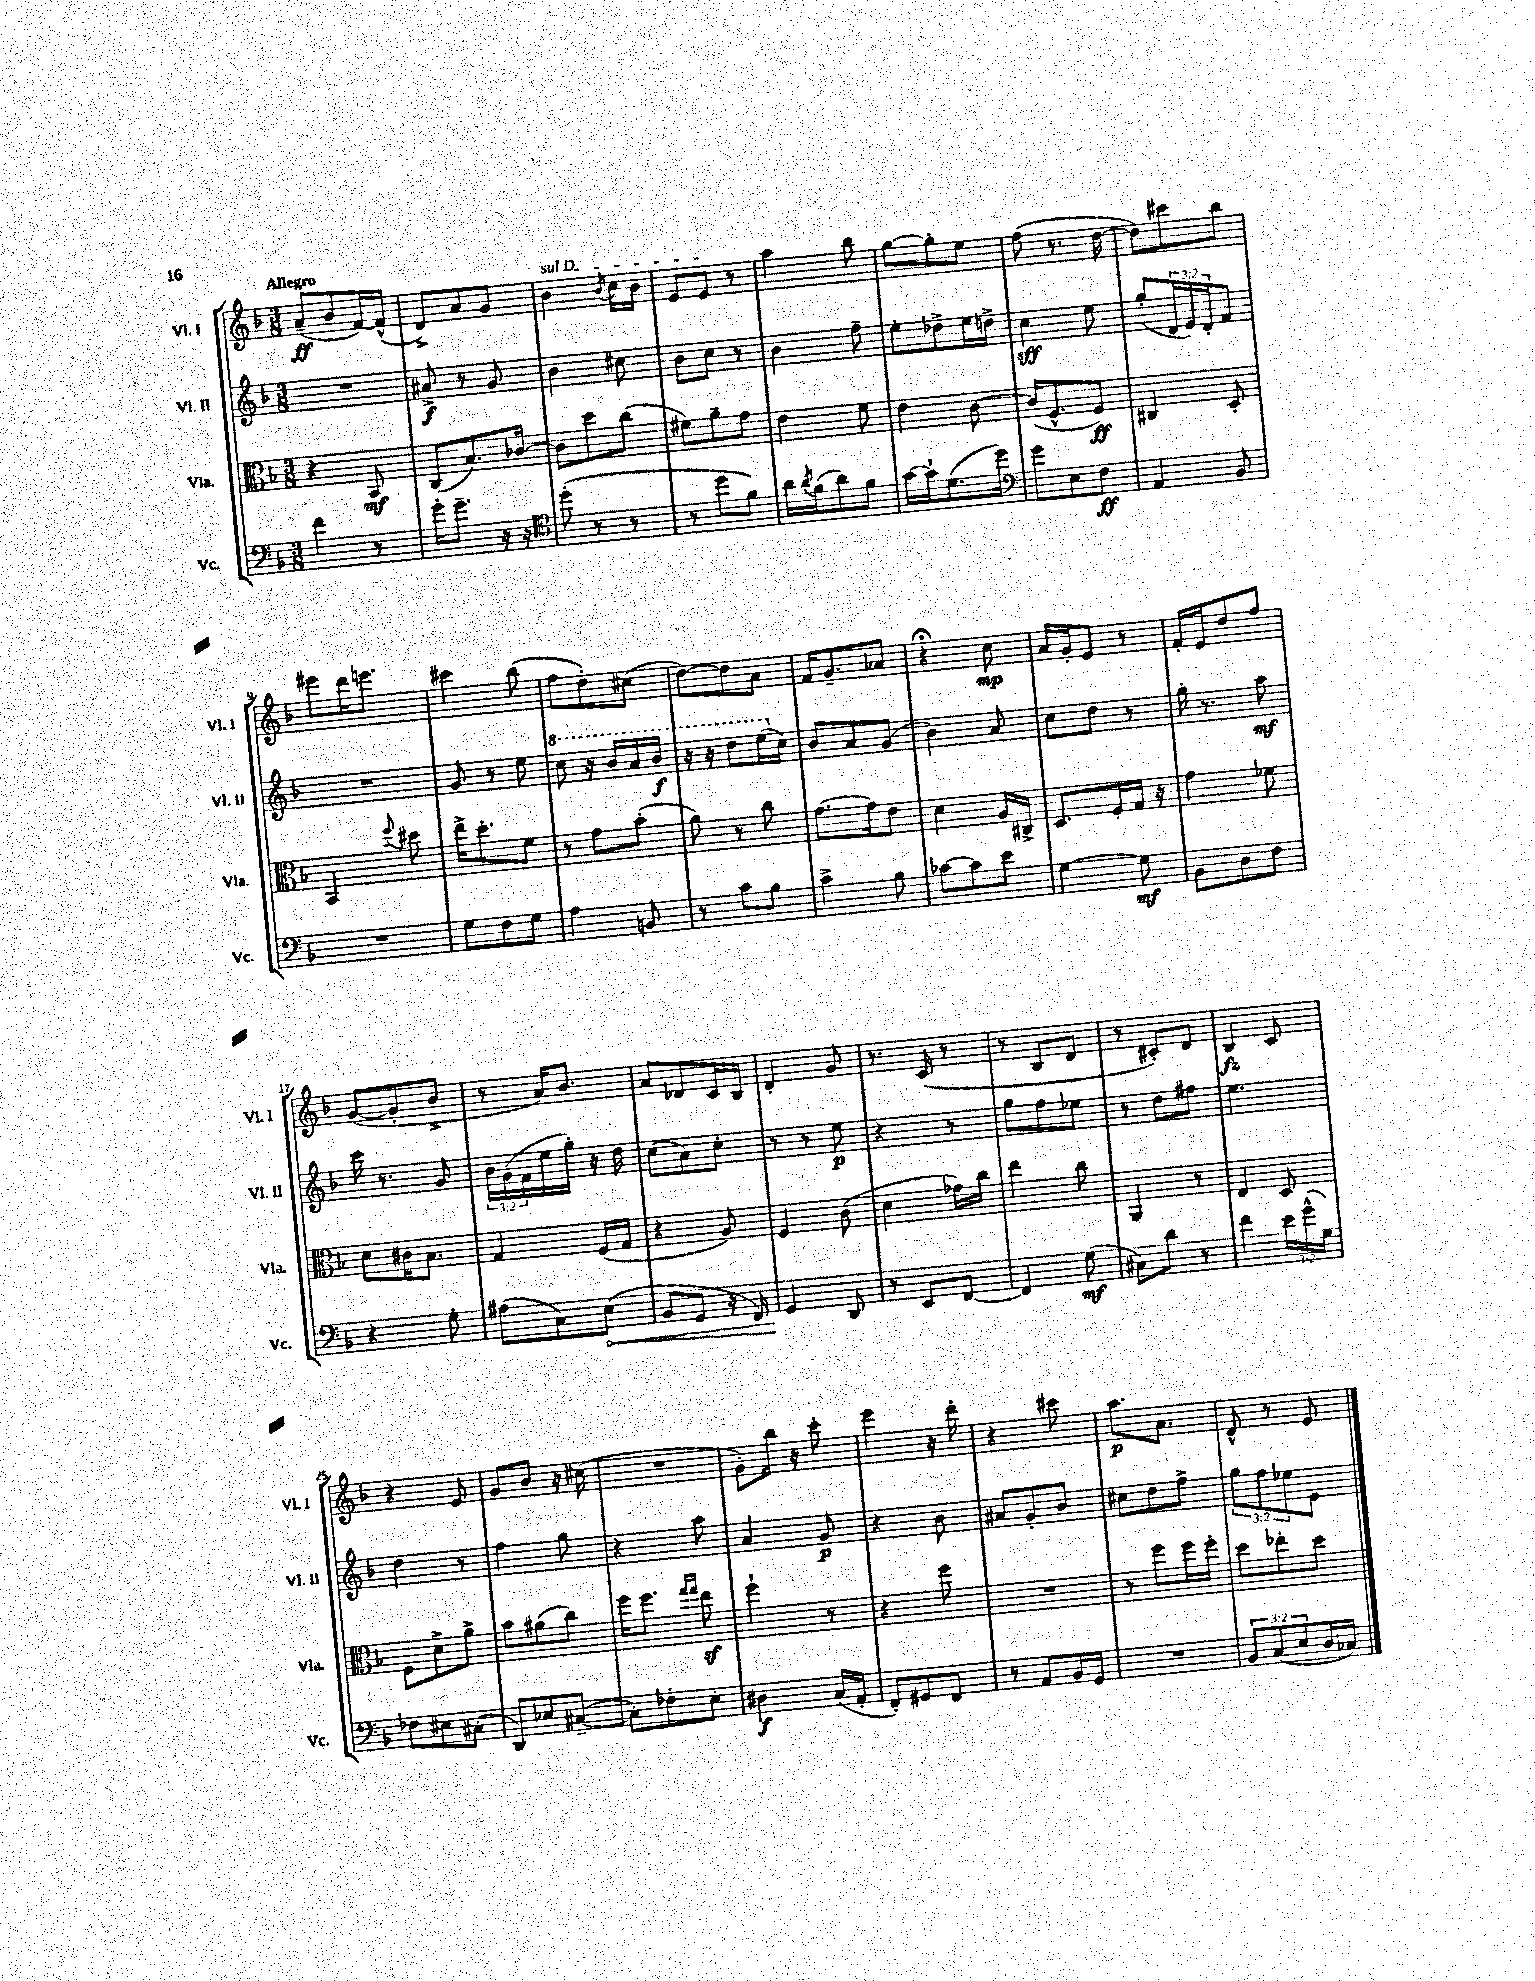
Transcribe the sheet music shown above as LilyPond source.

<<
\new StaffGroup <<
\new Staff = "s0" \with { instrumentName = "Vl. I" shortInstrumentName = "Vl. I" } {
    \clef treble \key f \major \numericTimeSignature \time 3/8 \tempo "Allegro"
    a'8--\ff( bes'8 f'16~) f'16-^( |
    d'8->) a'8 g'8 |
    \once \override TextSpanner.bound-details.left.text = \markup { \italic "sul D" } bes'4\startTextSpan \acciaccatura { bes'8 } c''16 bes'16 |
    e'8 e'8\stopTextSpan r8 |
    a''4 bes''8 |
    g''8~ g''8-. e''8 |
    f''8( r8. d''16~ |
    d''8) cis'''8 bes''8 |
    eis'''8 d'''16 e'''8. |
    cis'''4 bes''8( |
    f''8 d''8-.) cis''8( |
    d''8~) d''8 a'8 |
    f'16 g'8.-- aes'8 |
    r4\fermata c''8\mp |
    a'16 g'16-. e'8 r8 |
    f'16-. e'16 d''8 f''8 |
    g'8~( g'8-. bes'8-> |
    r8 a'16) bes'8. |
    a'8 des'8 c'16 bes16 |
    d'4-. g'8 |
    r8. c'16( r8 |
    r8 bes8 d'8 |
    r8 cis'8-.) d'8 |
    bes4\fz c'8 |
    r4 e'8 |
    g'8 bes'8 r16 cis''16( |
    R4. |
    g'8-.) bes''16 r16 c'''8-. |
    e'''4 r16 d'''16-. |
    r4 cis'''8 |
    a''8.\p a'8. |
    d'8-^ r8 e'8 \bar "|." |
}
\new Staff = "s1" \with { instrumentName = "Vl. II" shortInstrumentName = "Vl. II" } {
    \clef treble \key f \major \numericTimeSignature \time 3/8 \override Staff.TupletNumber.text = #tuplet-number::calc-fraction-text
    R4. |
    ais'8->\f r8 g'8 |
    bes'4 cis''8 |
    bes'8 c''8 r8 |
    bes'4 f''8-- |
    e''8-. des''8-> e''16 d''16-> |
    c''4\sff e''8 |
    g''8-.( \tuplet 3/2 { d'16 e'16) d'16-. } f'8 |
    R4. |
    g'8 r8 e''8 |
    \ottava #1 c'''8 r16 bes''16 a''16 bes''16\f |
    r16 r16 d'''8 e'''16( \ottava #0 c''16) |
    bes'8 a'8 g'8( |
    bes'4) a'8 |
    c''8 d''8 r8 |
    g''16-. r8. a''8\mf |
    c'''16 r8. g'8 |
    \tuplet 3/2 { bes'16 g'16( f'16 } e''16 g''16-.) r16 d''16 |
    c''8( a'8) c''8-. |
    r8 r8 e''8\p |
    r4 r8 |
    g''8 f''8 ees''8 |
    r8 d''8 fis''8 |
    e''4. |
    d''4 r8 |
    f''4 g''8 |
    r4 a''8 |
    a'4 g'8\p |
    r4 bes'8 |
    ais'8 g'8-. bes'8 |
    cis''8 d''8 f''8-> |
    \tuplet 3/2 { g''8 f''8 ees''8 } e'8 \bar "|." |
}
\new Staff = "s2" \with { instrumentName = "Vla." shortInstrumentName = "Vla." } {
    \clef alto \key f \major \numericTimeSignature \time 3/8
    r4 bes,8\mf |
    c8( bes8.) ces'16~ |
    ces'8 d''8 c''8( |
    fis'8) a'8-- g'8 |
    e'4 f'8 |
    e'4 c'8~ |
    c'16( f8.-^ f8\ff) |
    cis4 d8-. |
    bes,4 \appoggiatura { f''8 } dis''8 |
    e''16-> d''8.-. f'8 |
    r8 g'8 bes'8-.( |
    a'8) r8 c''8 |
    g'8.~ g'16 e'8 |
    d'4 a16 cis16-> |
    d8. f16-. g16 r16 |
    g'4 fes'8 |
    d'8 cis'16 bes8. |
    g4 f16( g16 |
    r4 a8) |
    f4 c'8( |
    d'4 ges'16) c''16 |
    e''4 c''8 |
    a,4 r8 |
    e4 d8 |
    f8 d'8-> a'8-> |
    bes'8 ais'8( c''8) |
    f''16 f''8. \grace { g''16 g''16 } e''8\sf |
    f''4-! r8 |
    r4 f''8 |
    R4. |
    r8 f''8 f''16 f''16-. |
    d''8 ees''8-. d''8 \bar "|." |
}
\new Staff = "s3" \with { instrumentName = "Vc." shortInstrumentName = "Vc." } {
    \clef bass \key f \major \numericTimeSignature \time 3/8 \override Staff.TupletNumber.text = #tuplet-number::calc-fraction-text
    f'4 r8 |
    g'16-. g'8.-- r16 r16 |
    \clef tenor d''8-.( r8 r8 |
    r8 d''8 f'8) |
    a'16 \acciaccatura { a'8 } f'16( a'8) f'8 |
    g'16~ g'16-! d'8.( d''16) |
    \clef bass g'8 e8 f8\ff |
    a,4 bes,8 |
    R4. |
    g8 f8 g8 |
    a4 b,8 |
    r8 c'8 bes8 |
    c'4-> bes8 |
    ces'8~ ces'8 e'8 |
    g4~ g8\mf |
    bes,8 d8 f8 |
    r4 g8-. |
    ais8( c8) \once \override Hairpin.circled-tip = ##t e8\<( |
    bes,8 g,8 r16 f,16) |
    g,4\! d,8 |
    r8 e,8 f,8~ |
    f,4 g8\mf( |
    cis8) d'8 r8 |
    f'4 \tuplet 3/2 { e'16 g'16-^( g16) } |
    fes8 eis8 cis8-.( |
    d,8) ees8 cis8~--( |
    cis8-.) fes8-. e8-. |
    dis4\f c16( a,16-. |
    f,8-.) gis,8 f,8 |
    r8 a,8 bes,16 g,16 |
    R4. |
    \tuplet 3/2 { bes,8 c8( e8 } d16 ces16) \bar "|." |
}
>>
>>
